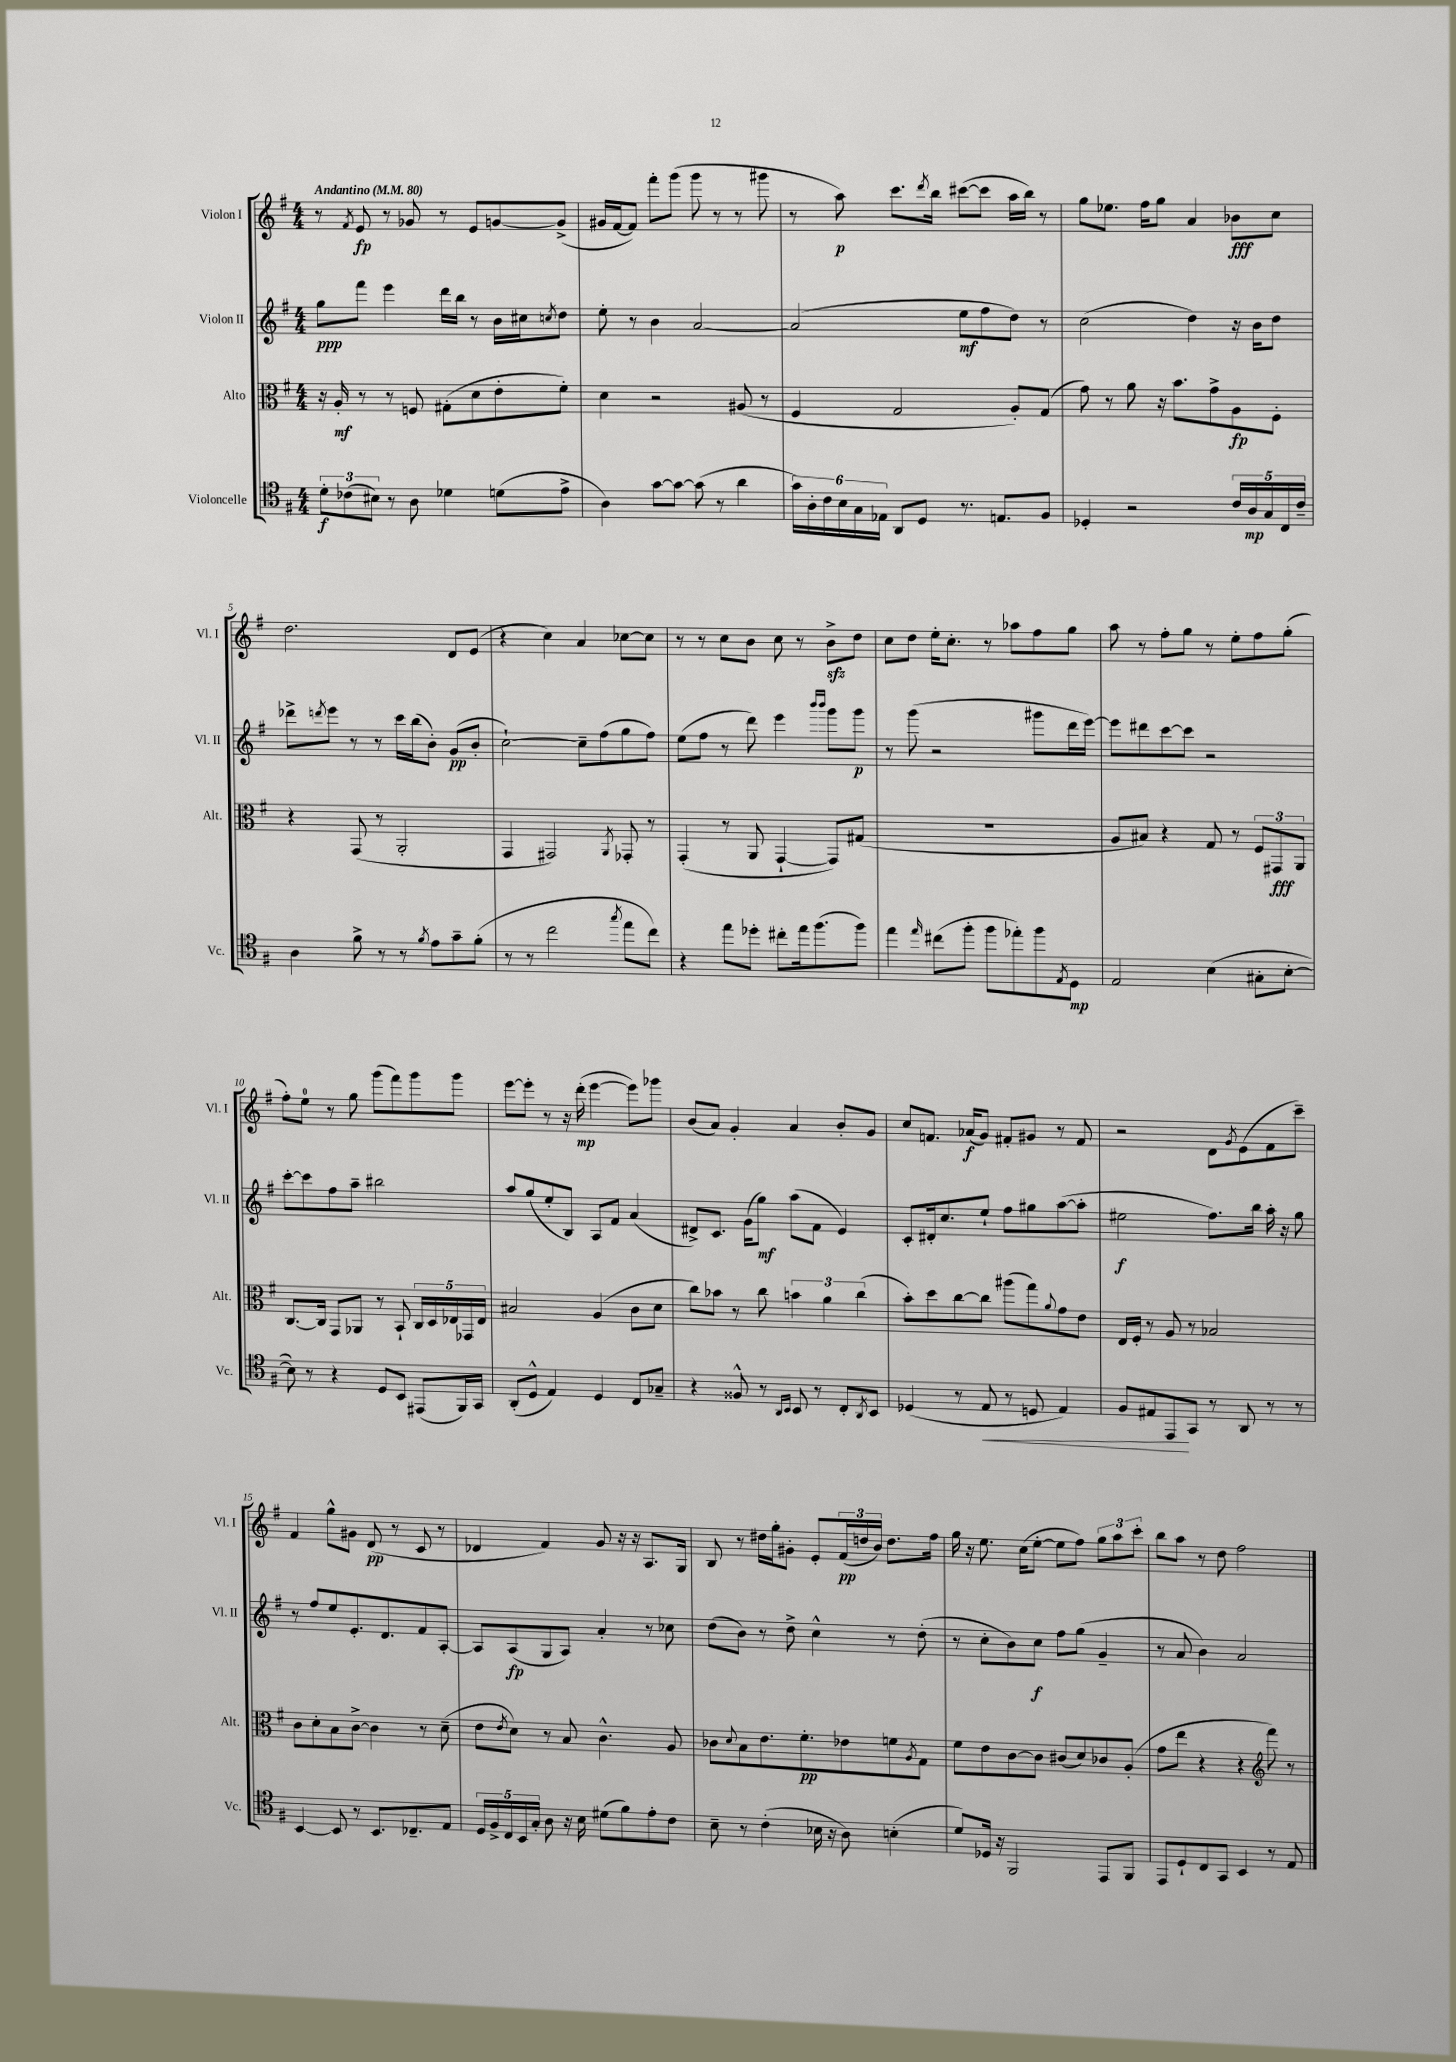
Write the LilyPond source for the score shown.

<<
\new StaffGroup <<
\new Staff = "s0" \with { instrumentName = "Violon I" shortInstrumentName = "Vl. I" } {
    \clef treble \key g \major \numericTimeSignature \time 4/4 \tempo "Andantino" 4 = 80
    r8 \acciaccatura { fis'8 } e'8\fp r8 ges'8 r8 e'8 g'8~ g'8->( |
    gis'16 fis'16~ fis'8) fis'''8-. g'''8( g'''8 r8 r8 gis'''8 |
    r8 a''8\p) c'''8. \acciaccatura { d'''8 } b''16 cis'''8~( cis'''8 a''16 b''16) r8 |
    g''8 ees''8. fis''16 g''8 a'4 bes'8\fff c''8 |
    d''2. d'8 e'8( |
    r4 c''4) a'4 ces''8~ ces''8 |
    r8 r8 c''8 b'8 c''8 r8 b'8->\sfz d''8 |
    c''8 d''8 e''16-. c''8.-. r8 aes''8 fis''8 g''8 |
    a''8 r8 fis''8-. g''8 r8 e''8-. fis''8 g''8-.( |
    fis''8-.) e''8-0 r8 g''8 g'''8( fis'''8) g'''8 g'''8 |
    e'''8~ e'''8-. r8 r16 d'''16-.\mp( e'''4~ e'''8) ges'''8 |
    b'8( a'8) g'4-. a'4 b'8-. g'8 |
    c''8 f'8. aes'16\f( g'8) fis'8-. gis'8 r8 fis'8 |
    r2 d'8 \acciaccatura { g'8 } e'8( fis'8 c'''8--) |
    fis'4 g''8-^ gis'8 d'8\pp( r8 c'8 r8 |
    des'4 fis'4) g'8 r16 r16 a8. g16 |
    b8 r8 dis''16 g''16-. gis'8-. e'8-. \tuplet 3/2 { fis'16\pp( d''16 b'16) } d''8. fis''16 |
    g''16 r16 e''8. c''16( e''8~-. e''8 fis''8) \tuplet 3/2 { g''8 a''8 c'''8-. } |
    b''8 a''8 r8 d''8 fis''2 \bar "|." |
}
\new Staff = "s1" \with { instrumentName = "Violon II" shortInstrumentName = "Vl. II" } {
    \clef treble \key g \major \numericTimeSignature \time 4/4
    g''8\ppp fis'''8 e'''4 d'''16 b''16 r8 b'16 cis''16 \acciaccatura { c''8 } d''8 |
    e''8-. r8 b'4 a'2~ |
    a'2( e''8\mf fis''8 d''8) r8 |
    c''2( d''4) r16 b'16 d''8 |
    des'''8-> \acciaccatura { d'''8 } e'''8 r8 r8 c'''16 b''16( b'8-.) g'8\pp( b'8-. |
    c''2~-!) c''8-- fis''8( g''8 fis''8) |
    e''8( fis''8 r8 d'''8) e'''4 \grace { b'''16 b'''16 } g'''8 g'''8\p |
    r8 g'''8( r2 gis'''8 d'''16 e'''16~) |
    e'''8 dis'''8 c'''8~ c'''8 r2 |
    c'''8~-. c'''8 fis''8 a''8-- bis''2 |
    a''8 g''8( e''8-. b8) a8 fis'8 a'4( |
    dis'8->) c'8. g'16( g''8\mf) a''8( fis'8 e'4) |
    c'8-. dis'16-. c''8. e''8-! fis''8 gis''8 a''8~( a''8-. |
    eis''2\f fis''8.) b''16 a''16-. r16 g''8 |
    r8 fis''8 e''8 e'8.-. d'8. fis'8 a8~-. |
    a8 a8\fp( g8 a8) a'4-. r8 ces''8 |
    d''8( b'8) r8 d''8-> c''4-^ r8 d''8-.( |
    r8 c''8-. b'8) c''8\f fis''8 g''8( g'4-- |
    r8 a'8 b'4) a'2 \bar "|." |
}
\new Staff = "s2" \with { instrumentName = "Alto" shortInstrumentName = "Alt." } {
    \clef alto \key g \major \numericTimeSignature \time 4/4
    r16 a16-.\mf r8 r8 f8 gis8-.( d'8 e'8-. fis'8-.) |
    d'4 r2 ais8( r8 |
    fis4 g2 a8-.) g8( |
    g'8) r8 a'8 r16 b'8. g'8-> a8\fp fis8-. |
    r4 g,8( r8 a,2-. |
    g,4 gis,2) \acciaccatura { a,8 } ges,8-. r8 |
    g,4-.( r8 a,8 g,4~-! g,8) gis8( |
    R1 |
    a8 bis8) r4 g8 r8 \tuplet 3/2 { fis8 gis,8\fff a,8 } |
    c8.~ c16 g,8 aes,8 r8 b,8-! \tuplet 5/4 { c16 d16 ees16 ges,16 ees16 } |
    bis2 a4( c'8 d'8 |
    c''8) bes'8 r8 c''8 \tuplet 3/2 { b'4 a'4 c''4( } |
    b'8-.) d''8 c''8~ c''8 ais''8( g''8) \appoggiatura { a'8 } g'8 e'8 |
    e16 fis16-. r8 a8 r8 bes2 |
    c'8 d'8-. b8 c'8~-> c'4 r8 d'8--( |
    e'8 \acciaccatura { e'8 } d'8) r8 b8 c'4.-^ a8 |
    ces'8 \appoggiatura { d'8 } b8 e'8. fis'8.-.\pp ees'8 f'8 \acciaccatura { a8 } g8 |
    fis'8 e'8 c'8~ c'8 cis'8( d'8) ces'8 a8-.( |
    g'8 e''8 r4 r4 \clef treble fis'''8) r8 \bar "|." |
}
\new Staff = "s3" \with { instrumentName = "Violoncelle" shortInstrumentName = "Vc." } {
    \clef tenor \key g \major \numericTimeSignature \time 4/4
    \tuplet 3/2 { d'8-.\f ces'8( bis8) } r8 a8 des'4 d'8( e'8-> |
    a4) g'8~ g'8~ g'8( r8 a'4 |
    \tuplet 6/4 { g'16) a16-. c'16 b16 g16 ees16 } a,8 d8 r8. e8. fis8 |
    des4-. r2 \tuplet 5/4 { c'16 a16\mp g16 c16 c'16-- } |
    a4 fis'8-> r8 r8 \acciaccatura { fis'8 } e'8 g'8-- fis'8-.( |
    r8 r8 c''2 \acciaccatura { g''8 } e''8 c''8) |
    r4 e''8 des''8-. cis''8-. e''16 fis''8.( fis''8) |
    e''4 \grace { e''16 } cis''8( fis''8-. fis''8 ees''8-.) fis''8 \acciaccatura { e8 } d8\mp |
    e2 b4( gis8-. b8~-. |
    b8) r8 r4 d8 b,8 eis,8( fis,16) g,16 |
    a,8-.( d8-^ e4) d4 c8 ges8-- |
    r4 fisis8-^ r8 \grace { a,16 b,16 } b,8 r8 c8-. \acciaccatura { a,8 } b,8 |
    des4( r8 e8\< r8 d8 e4) |
    fis8 eis8 e,8\! g,8 r8 a,8 r8 r8 |
    b,4~ b,8 r8 b,8. ces8.-- e8 |
    \tuplet 5/4 { d16 fis16-> c16 b,16 g16-. } a8 r16 b16 dis'8( fis'8) e'8-. c'8 |
    b8-- r8 c'4-.( bes16 r16 a8) b4-.( |
    d'8) des16 r16 fis,2 e,8 fis,8 |
    e,8 d8-! c8 g,8 b,4 r8 e8 \bar "|." |
}
>>
>>
